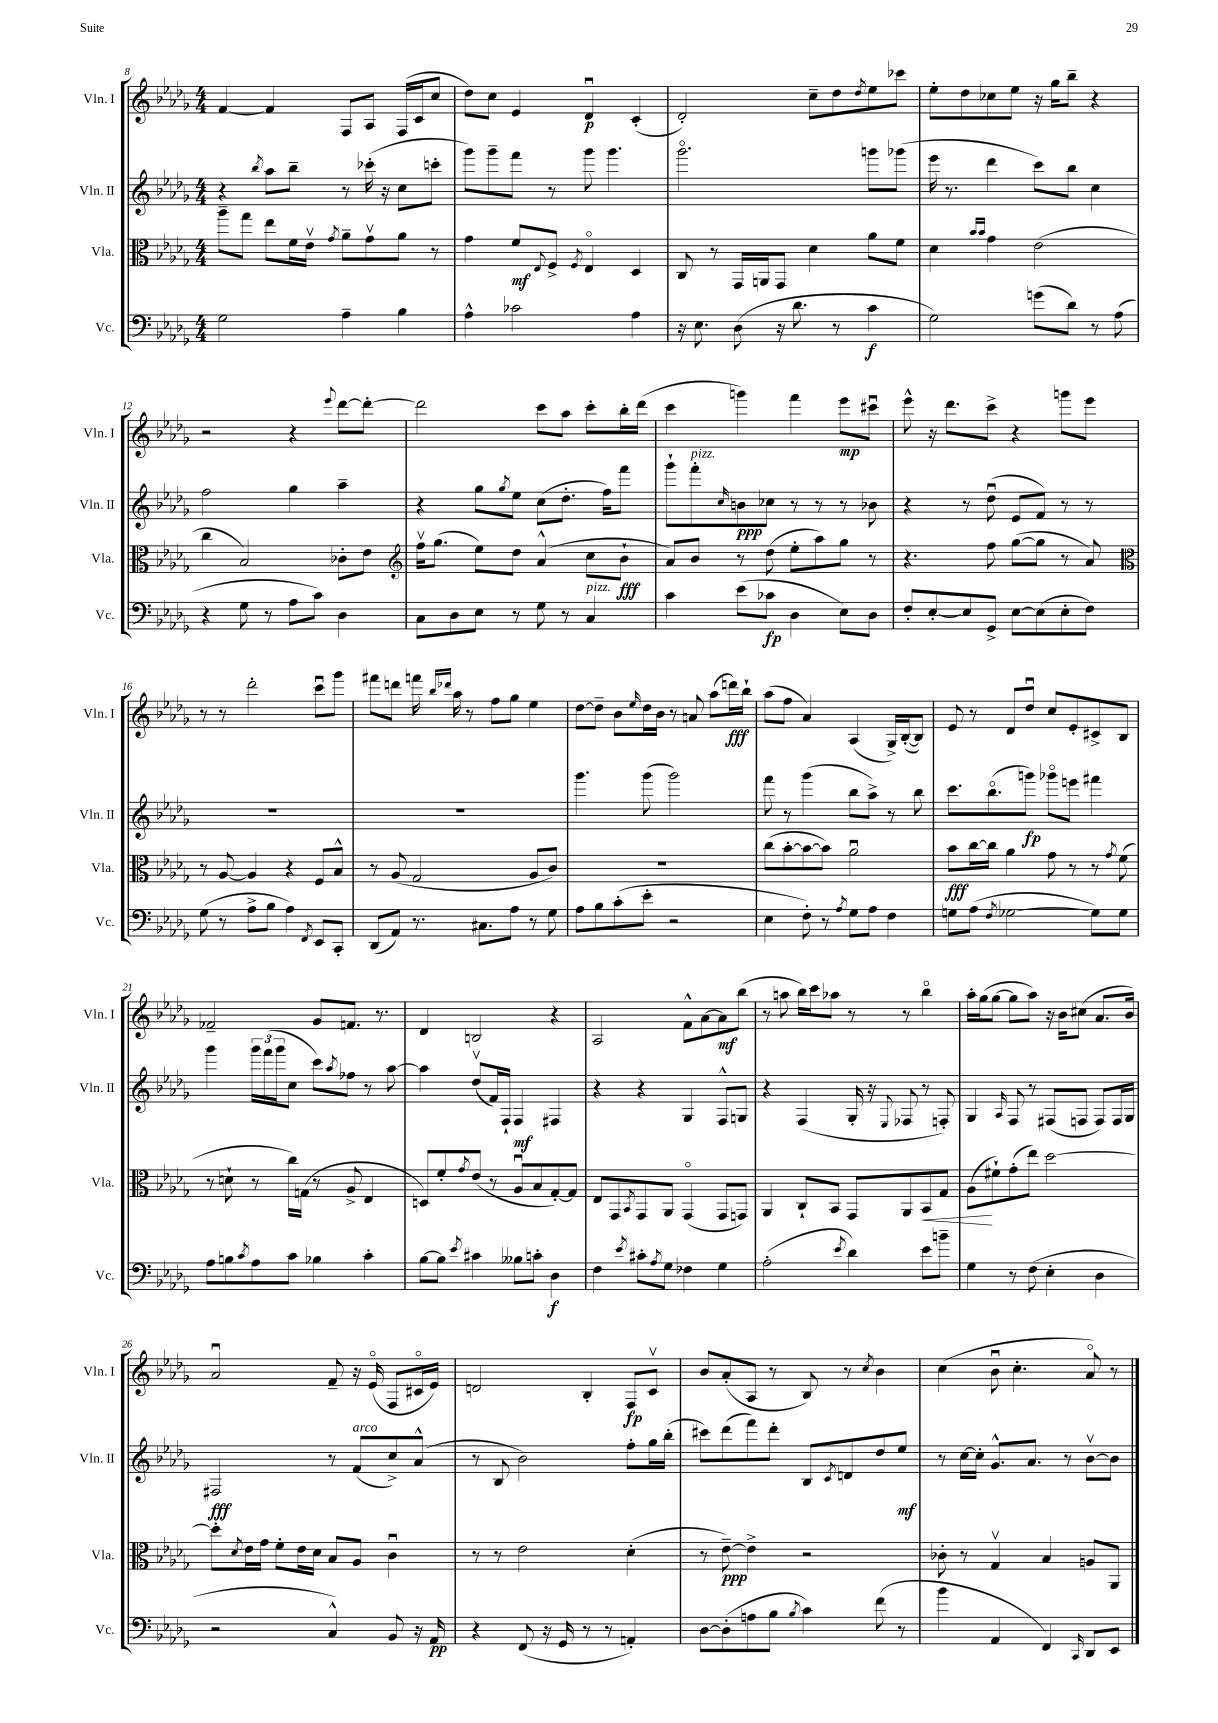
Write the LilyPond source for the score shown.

<<
\new StaffGroup <<
\new Staff = "s0" \with { instrumentName = "Vln. I" shortInstrumentName = "Vln. I" } {
    \clef treble \key des \major \numericTimeSignature \time 4/4
    f'4~ f'4 f8 aes8 f16( c'16 c''8 |
    des''8) c''8 ees'4 des'4\downbow\p c'4-.( |
    des'2-.) c''8-- des''8 \acciaccatura { des''8 } ees''8 ces'''8 |
    ees''8-. des''8 ces''8 ees''8 r16 ges''16 bes''8-- r4 |
    r2 r4 \appoggiatura { ees'''8 } des'''8~ des'''8~-. |
    des'''2 c'''8 aes''8 c'''8-. bes''16-. des'''16( |
    c'''4 g'''4) f'''4 ees'''8\mp cis'''8\downbow |
    ees'''8-^ r16 des'''8. c'''8-> r4 g'''8 ees'''8 |
    r8 r8 des'''2-. c'''8\downbow ges'''8 |
    fis'''8 d'''8 f'''16 \grace { bes''16 des'''16 } aes''16 r8 f''8 ges''8 ees''4 |
    des''8~ des''8-- bes'8 \grace { ees''16 } des''16 bes'16 r8 a'8 aes''8( d'''16\fff) bes''16-! |
    aes''8( f''8 aes'4) aes4( ges16->) bes16~-.( bes8) |
    ees'8 r8 des'8 des''8\downbow c''8 ees'8-. cis'8-> bes8 |
    fes'2-- ges'8 f'8. r8. |
    des'4 b2 r4 |
    aes2 f'8-^ aes'8~ aes'8\mf bes''8( |
    r8 a''8 bes''16) c'''16 aes''8 r8 r8 bes''4\flageolet |
    aes''16-. ges''16( ges''8~ ges''8 aes''8) r16 bes'16 cis''8( aes'8. bes'16) |
    aes'2\downbow f'8-- r16 ees'16\flageolet( f8 cis'16\flageolet ees'16) |
    d'2 bes4-. f8\fp c'8\upbow |
    bes'8 aes'8-.( aes8 r8 bes8) r8 \acciaccatura { c''8 } bes'4 |
    c''4( bes'8\downbow c''4.-. aes'8\flageolet) r8 \bar "|." |
}
\new Staff = "s1" \with { instrumentName = "Vln. II" shortInstrumentName = "Vln. II" } {
    \clef treble \key des \major \numericTimeSignature \time 4/4
    r4 \acciaccatura { bes''8 } aes''8 bes''8-- r8 ces'''16-.( r16 c''8 c'''8-. |
    ges'''8) ges'''8-- f'''8 r8 ges'''8 ges'''4. |
    ges'''2.\flageolet g'''8 ges'''8( |
    ees'''16 r8. des'''4 c'''8) bes''8 c''4 |
    f''2 ges''4 aes''4-- |
    r4 ges''8 \acciaccatura { ges''8 } ees''8 c''8( des''8.-. f''16) f'''8 |
    ges'''8-! f'''8-.^\markup { \italic "pizz." } \grace { c''16 } b'8\ppp ces''8 r8 r8 r8 bes'8 |
    r4 r8 des''8\downbow( ees'8 f'8) r8 r8 |
    R1 |
    R1 |
    ges'''4. ges'''8( ges'''2) |
    f'''8 r8 ges'''4( bes''8 aes''8->) r8 bes''8 |
    c'''8. bes''8.\flageolet( g'''8\fp) ges'''8\flageolet e'''8 fis'''4 |
    ges'''4 \tuplet 3/2 { ges'''16 f'''16( ges'''16 } c''8 c'''8) \acciaccatura { aes''8 } fes''8 r8 aes''8~ |
    aes''4 des''8\upbow( f'16) f16-! f4\mf fis4 |
    r4 r4 ges4 f8-^ g8 |
    r4 f4( ges16-. r16 \appoggiatura { ees8 } fes8 r8 f8-.) |
    ges4 \grace { aes16 } f8 r8 fis8( f8 f8) f16 ges16 |
    fis2\fff r8 f'8^\markup { \italic "arco" }( c''8->) aes'8-^( |
    r8 bes8 bes'2) f''8-. ges''16 bes''16-.( |
    cis'''8) des'''8( f'''8) des'''8-. bes8 \acciaccatura { c'8 } d'8 des''8 ees''8\mf |
    r8 c''16~ c''16-. ges'8.-^ aes'8. r8 bes'8~\upbow bes'8 \bar "|." |
}
\new Staff = "s2" \with { instrumentName = "Vla." shortInstrumentName = "Vla." } {
    \clef alto \key des \major \numericTimeSignature \time 4/4
    aes''8-- ges''8 ees''8 f'16 ees'16\upbow \acciaccatura { ges'8 } aes'8-- ges'8\upbow aes'8 r8 |
    ges'4 f'8\mf \appoggiatura { ees8 } f8-> \acciaccatura { f8 } ees4\flageolet des4 |
    c8 r8 ges,16 a,16 ges,8 des'4 aes'8 f'8 |
    des'4 \grace { bes'16 bes'16 } ges'4 ees'2( |
    c''4 bes2) ces'8-. ees'8 |
    \clef treble f''16\upbow ges''8.( ees''8) des''8 aes'4-^( c''8 bes'8-!\fff |
    aes'8) bes'8 r8 des''8( ees''8-. aes''8) ges''8 r8 |
    r4. f''8 ges''8~( ges''8 r8 aes'8) |
    \clef alto r8 aes8~ aes4 r4 f8 bes8-^ |
    r8 aes8( ges2 aes8 c'8) |
    R1 |
    c''8( bes'8~-. bes'8~ bes'8) aes'2\downbow |
    bes'8\fff c''16~ c''16 aes'4 ges'8 r8 r8 \acciaccatura { ges'8 } f'8( |
    r8 d'8-! r8 c''16) g16( r8 aes8-> ees4 |
    d8) f'8-. \acciaccatura { ges'8 } ees'8( r8 aes8\downbow bes8 ges8~-.) ges8 |
    ees8 ges,8 \acciaccatura { bes,8 } ges,8 aes,8 ges,4\flageolet( ges,8 g,8) |
    aes,4 c8-! bes,8 ges,8 aes,8 bes,8\< ges8 |
    aes8\!( fis'8-!) ges'8-.( ees''8) des''2~ |
    des''8-. \acciaccatura { des'8 } ees'16 ges'16 f'8-. ees'16 des'16 bes8 aes8 c'4\downbow |
    r8 r8 ees'2 des'4-.( |
    r8 ees'8~--\ppp) ees'4-> r2 |
    ces'8-. r8 ges4\upbow bes4 a8 aes,8 \bar "|." |
}
\new Staff = "s3" \with { instrumentName = "Vc." shortInstrumentName = "Vc." } {
    \clef bass \key des \major \numericTimeSignature \time 4/4
    ges2 aes4-- bes4 |
    aes4-^ ces'2 aes4 |
    r16 ees8. des8( r16 des'8. r8 c'4\f |
    ges2) g'8( des'8) r8 aes8( |
    r4 ges8 r8 aes8 c'8) des4 |
    c8 des8 ees8 r8 ges8 r8 c4^\markup { \italic "pizz." } |
    c'4 ees'8( ces'8\fp des4 ees8) des8 |
    f8-. ees8~-. ees8 ges,8-> ees8~ ees8( ees8-. f8) |
    ges8( r8 aes8-> bes8 aes4) \acciaccatura { f,8 } ees,8 c,8-. |
    des,8( aes,8) r8. cis8. aes8 r8 ges8 |
    aes8 bes8 c'8-.( ees'8-. r2 |
    ees4 f8-.) r8 \acciaccatura { aes8 } ges8 aes8 f4 |
    g8 aes8( \acciaccatura { f8 } ges2~ ges8) ges8 |
    aes8 b8 \acciaccatura { c'8 } aes8 c'8 bes4 c'4-. |
    bes8~ bes8 \acciaccatura { ees'8 } cis'4 beses8 c'8-. des4\f |
    f4 \acciaccatura { ees'8 } cis'8-. \acciaccatura { aes8 } ges8 fes4 ges4 |
    aes2-.( \acciaccatura { ees'8 } des'4) ees'8 b'8-- |
    ges4 r8 f8( ees4-. des4 |
    r2 c4-^) bes,8 r16 aes,16\pp |
    r4 f,8( r16 ges,16 r8 r8 a,4-.) |
    des8~ des8-.( a8 bes8 \acciaccatura { bes8 } c'4) f'8( r8 |
    bes'4 aes,4 f,4) \grace { c,16 } des,8 ees,8 \bar "|." |
}
>>
>>
\layout { \context { \Score currentBarNumber = #8 } }
